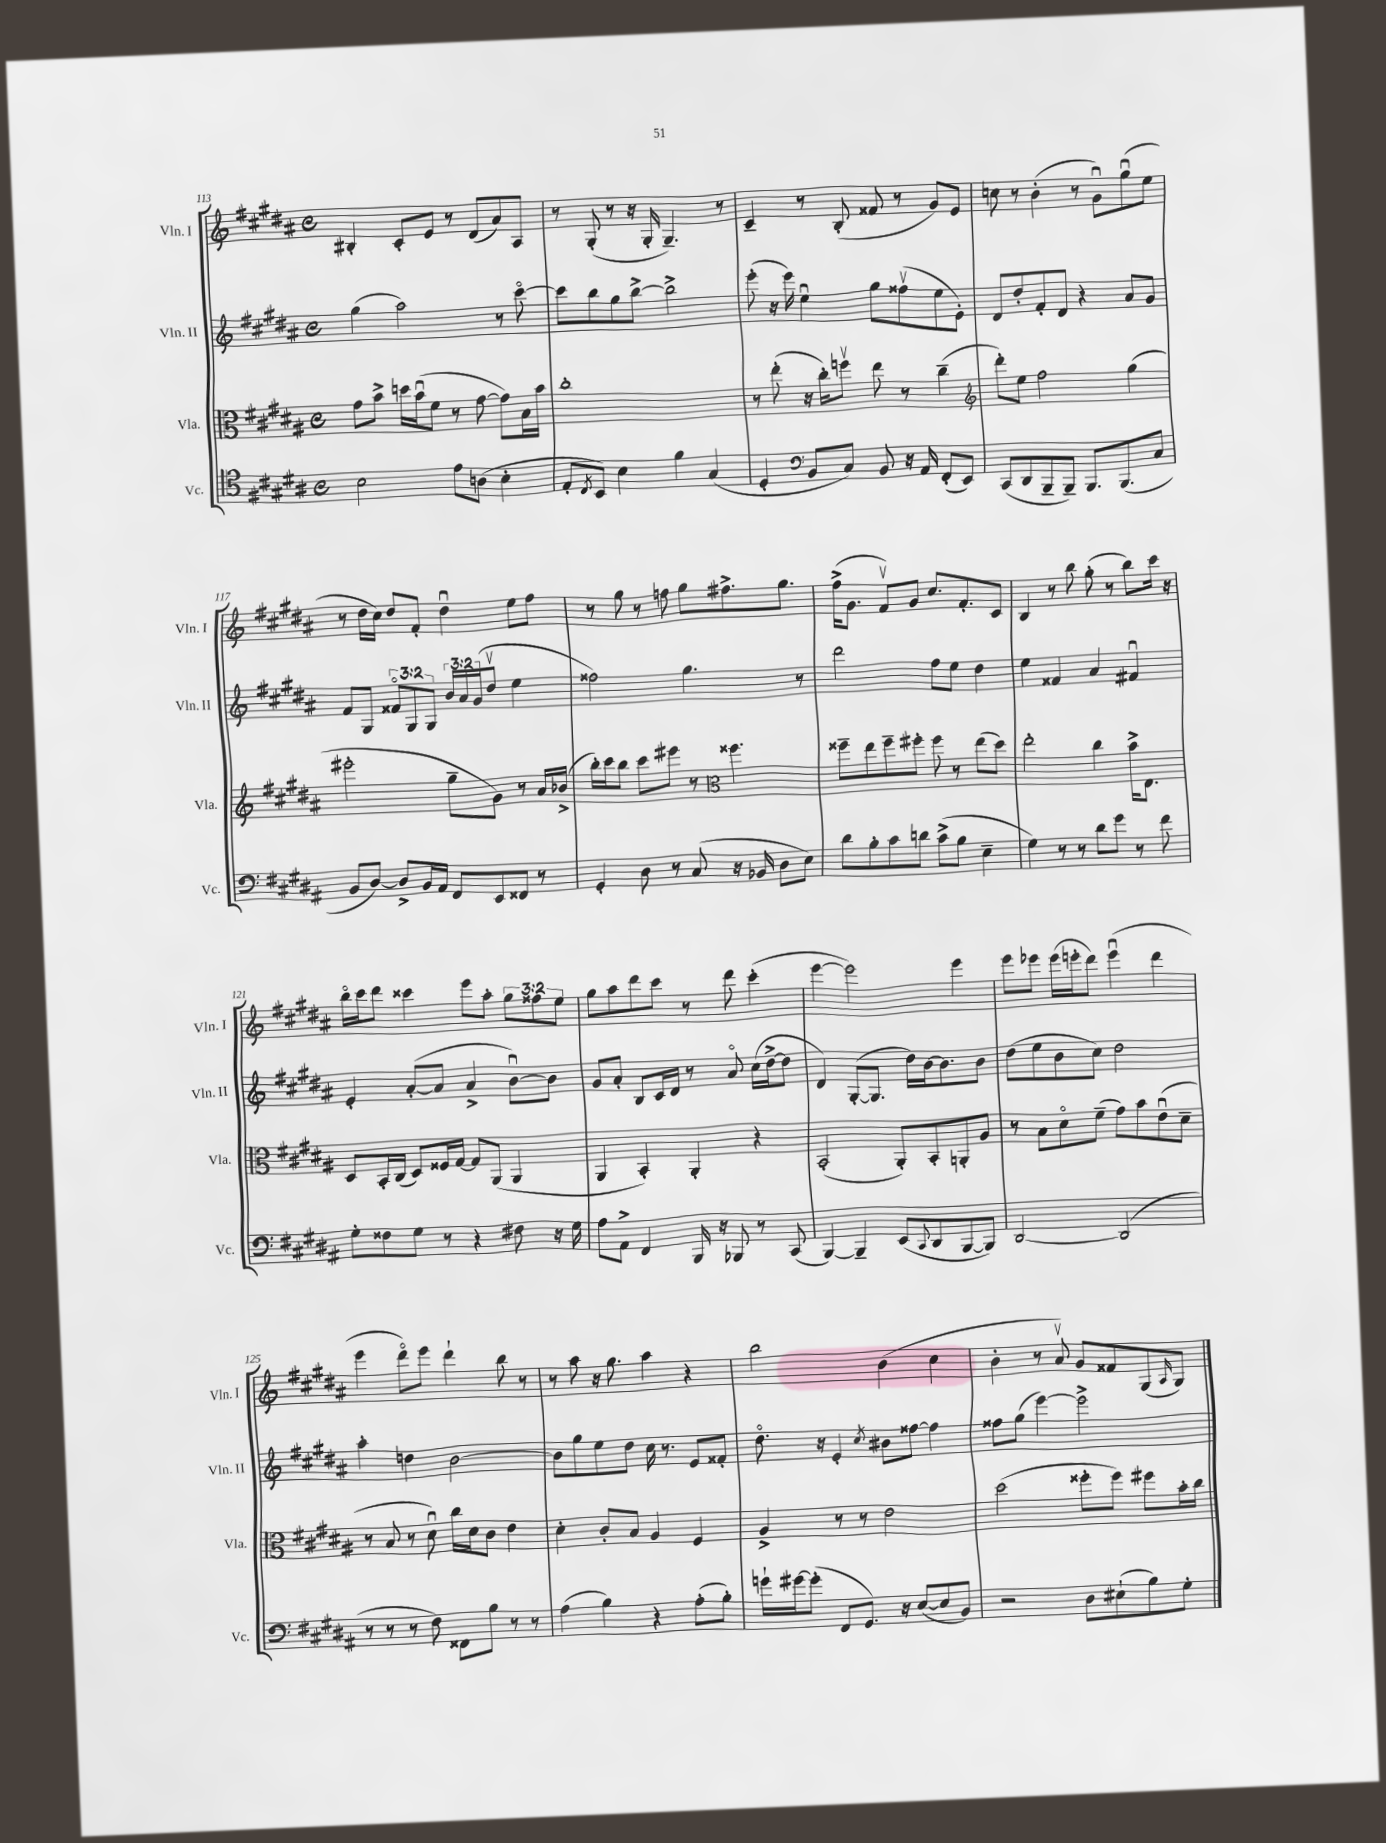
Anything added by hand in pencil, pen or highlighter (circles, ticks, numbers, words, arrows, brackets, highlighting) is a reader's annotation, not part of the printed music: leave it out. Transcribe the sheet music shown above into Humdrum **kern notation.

**kern	**kern	**kern	**kern
*part4	*part3	*part2	*part1
*staff4	*staff3	*staff2	*staff1
*I"Vc.	*I"Vla.	*I"Vln. II	*I"Vln. I
*I'Vc.	*I'Vla.	*I'Vln. II	*I'Vln. I
*clefC4	*clefC3	*clefG2	*clefG2
*k[f#c#g#d#a#]	*k[f#c#g#d#a#]	*k[f#c#g#d#a#]	*k[f#c#g#d#a#]
*M4/4	*M4/4	*M4/4	*M4/4
*met(c)	*met(c)	*met(c)	*met(c)
=113	=113	=113	=113
2B\	8g#\L	(4gg#\	4B#X'/
.	8b^\J	.	.
.	16ddn\LL	2aa#\)	8c#'/L
.	(16bu\J	.	.
.	8f#\J	.	8e/J
8e\L	8r	.	8r
(8An\J	[8g#\	.	(8d#/L
4B'\	8g#\L])	8r	8a#/)
.	16B\L	[8ccc#\	8A#/J
.	16b\JJ	.	.
=114	=114	=114	=114
8E'/L	1cc#'	8ccc#\L]	8r
8qC#/	.	.	.
8BB/J)	.	8bb\	(8G#'/
4B\	.	8gg#\	8r
.	.	[8bb^\J	16r
.	.	.	16G#'/
4f#\	.	2bb^\]	4.G#~/)
(4G#/	.	.	.
.	.	.	8r
=115	=115	=115	=115
4D#'/	8r	(8eee'\	4c#~/
.	(8ee'\	16r	.
.	.	16eee\)	.
*clefF4	*	*	*
8BB/L	16r	4eeu\	8r
.	16cc#'\KL)	.	.
8C#/J)	8ffnv\J	.	(8B'/
8BB/	8ee\	8gg#\L	8f##X/
16r	8r	(8ff##Xv\	8r
16AA#/	.	.	.
(8FF#'/L	(4cc#~\	8ee\	8g#/L)
8EE/J)	.	8e'\J)	8e/J
=116	=116	=116	=116
*	*clefG2	*	*
(8CC#/L	8ddd#'\L)	8d#/L	8ccn\
8DD#/	8ee\J	8dd#'/	8r
8BBB~/	2ff#\	8f#'/	(4b'\
8BBB~/J)	.	8d#/J	.
8.BBB/L	.	4r	8r
.	.	.	8g#u\L)
(8.BBB/	.	.	.
.	(4gg#\	8a#/L	(8gg#u\
8C#/J	.	8g#/J	8ee\J
!!LO:LB:g=z
=117	=117	=117	=117
8BB/L	2eee#X'\	8f#/L	8r
[8D#/J)	.	8G#/J	16dd#\LL
.	.	.	16cc#\JJ)
8D#^/L]	.	12f##X/L	8dd#/L
.	.	12G#/	.
16BB/L	.	.	8f#'/J
.	.	12G#/J	.
16AA#/JJ	.	.	.
8FF#/L	8gg#~\L	24b/LL	4dd#u\
.	.	24a#/	.
.	.	(24g#/J	.
8EE/	8g#\J)	8dd#v/J	.
8FF##X/J	8r	4ee\	8ee\L
8r	16a#/LL	.	8ff#\J
.	(16b-X^/JJ	.	.
=118	=118	=118	=118
4GG#'/	16bb'\LL)	2ff##X\)	8r
.	16ccc#\J	.	.
.	8bb\J	.	8gg#\
8D#\	8ccc#\L	.	8r
8r	8eee#X\J	.	8ffn\
(8C#/	8r	4.gg#\	8gg#\L
*	*clefC3	*	*
16r	4.ff##X\	.	8.ff#X^\
16BB-X/	.	.	.
8D#\L	.	.	.
.	.	.	8.gg#\J
8E\J)	.	8r	.
=119	=119	=119	=119
8d#\L	8ff##X~\L	2ddd#\	(16ff#^\KL
.	.	.	8.g#\J
8B'\	8ee\	.	.
8c#\	8ff##~\	.	8f#v/L)
8dn\J	8ff#X'\J	.	8g#/J
(8c#^\L	8ff#\	8ff#\L	8.cc#/L
8B\J	8r	8ee\J	.
.	.	.	8.f#'/
4E~\	(8ee\L	4dd#\	.
.	8dd#\J)	.	8c#/J
=120	=120	=120	=120
4G#\)	2ee'\	4ee\	4B/
8r	.	4f##X/	8r
8r	.	.	8bb\
8d#\L	4cc#\	4a#/	(8gg#'\
8g#\J	.	.	8r
8r	16b^\KL	4f#Xu/	8bb\L)
.	8.E\J	.	.
8f#\	.	.	16ccc#\Jk
.	.	.	16r
!!LO:LB:g=z
=121	=121	=121	=121
8G#'\L	8D#/L	4e'/	16bb\LL
.	.	.	16ccc#\J
8F##X\	16BB'/L	.	8ddd#\J
.	(16C#/JJ	.	.
8G#\J	8D#/L)	([8a#'/L	4ccc##X\
8r	16F##X/L	8a#/J]	.
.	[16G#/JJ	.	.
4r	8G#/L]	4a#^/	8eee\L
.	(8AA#/J	.	8aa#'\J
8F#X\	4AA#/	[8bu\L)	12gg#\L
.	.	.	12ff##X\
16r	.	8b\J]	.
.	.	.	12ee\J
16G#\	.	.	.
=122	=122	=122	=122
8A#\L	4AA#/	8g#/L	8gg#\L
8AA#^\J	.	8a#'/J	8aa#\
4FF#/	4BB'/)	8B/L	8ddd#\
.	.	16c#/L	8ccc#\J
.	.	16d#/JJ	.
16BBB/	4AA#'/	8r	8r
16r	.	.	.
8BBB-X/	.	8a#/	8ddd#\
8r	4r	(16cc#\LL	(4ccc#'\
.	.	[16dd#^\J	.
(8CC#/	.	8dd#\J]	.
=123	=123	=123	=123
[4BBB/)	(2BB'/	4d#/)	[4eee\
4BBB~/]	.	([8G#'/L	2eee\])
.	.	8.G#/J]	.
(8EE/L	8AA#'/L)	.	.
.	.	16dd#\LL)	.
8qqCC#/	.	.	.
8DD#/	8BB'/	[16b\J	.
.	.	8.b\]	.
[8BBB/	8AAn'/	.	4eee\
8BBB/J])	8A#/J	8b\J	.
=124	=124	=124	=124
[2DD#/	8r	(8dd#\L	8eee\L
.	8B\L	8ee\	8eee-X\J
.	8d#\	8b\	(16eee-\LL
.	.	.	16eeen'\J
.	(8f#~\J	8cc#\J)	8ddd#\J)
(2DD#/]	8g#\L)	2dd#\	(4eeeu\
.	8b\	.	.
.	(8eu\	.	4ddd#\
.	8d#~\J	.	.
!!LO:LB:g=z
=125	=125	=125	=125
8r	8r	4aa#'\	4eee\
8r	8B/	.	.
8r	8r	4ddn\	8ddd#\L)
8F#\)	8d#u\)	.	8eee\J
8FF##X\L	16cc#\LL	[2b\	4ddd#`\
.	16d#\J	.	.
8B\J	8c#\J	.	.
8r	4e\	.	8bb\
8r	.	.	8r
=126	=126	=126	=126
(4A#\	4d#'\	8b\L]	8r
.	.	8gg#\	8aa#\
4B\)	8c#'/L	8ee\	16r
.	.	.	8.gg#\
.	8B/J	8dd#\J	.
4r	4A#/	16cc#\	4aa#\
.	.	8.r	.
(8A#'\L	4F#/	8e/L	4r
8B'\J)	.	8f##X'/J	.
=127	=127	=127	=127
16gn`\LL	4A#^/	8.dd#\	2bb\
[16g#X\J	.	.	.
(8g#'\J]	.	.	.
.	.	16r	.
8FF#/L	8r	4e'/	.
8.GG#/J)	8r	.	.
.	.	8qcc#/	.
.	2e\	8b#X\L	(4b\
16r	.	.	.
([8E/L	.	[8ff##X\J	.
8E/]	.	4ff##\]	4cc#\
8BB/J)	.	.	.
=128	=128	=128	=128
2r	(2dd#\	8ff##X\L	4b'\
.	.	(8gg#\J	.
.	.	[4eee\)	8r
.	.	.	8a#v/)
8D#\L	8ff##X'\L	2eee^\]	8g#/L
(8E#X`\	8ff##\J)	.	8f##X/
8B\)	8ff#X\L	.	(8G#/
.	.	.	16qqA#/
8G#'\J	16b'\L	.	8G#/J)
.	16cc#\JJ	.	.
==	==	==	==
*-	*-	*-	*-
